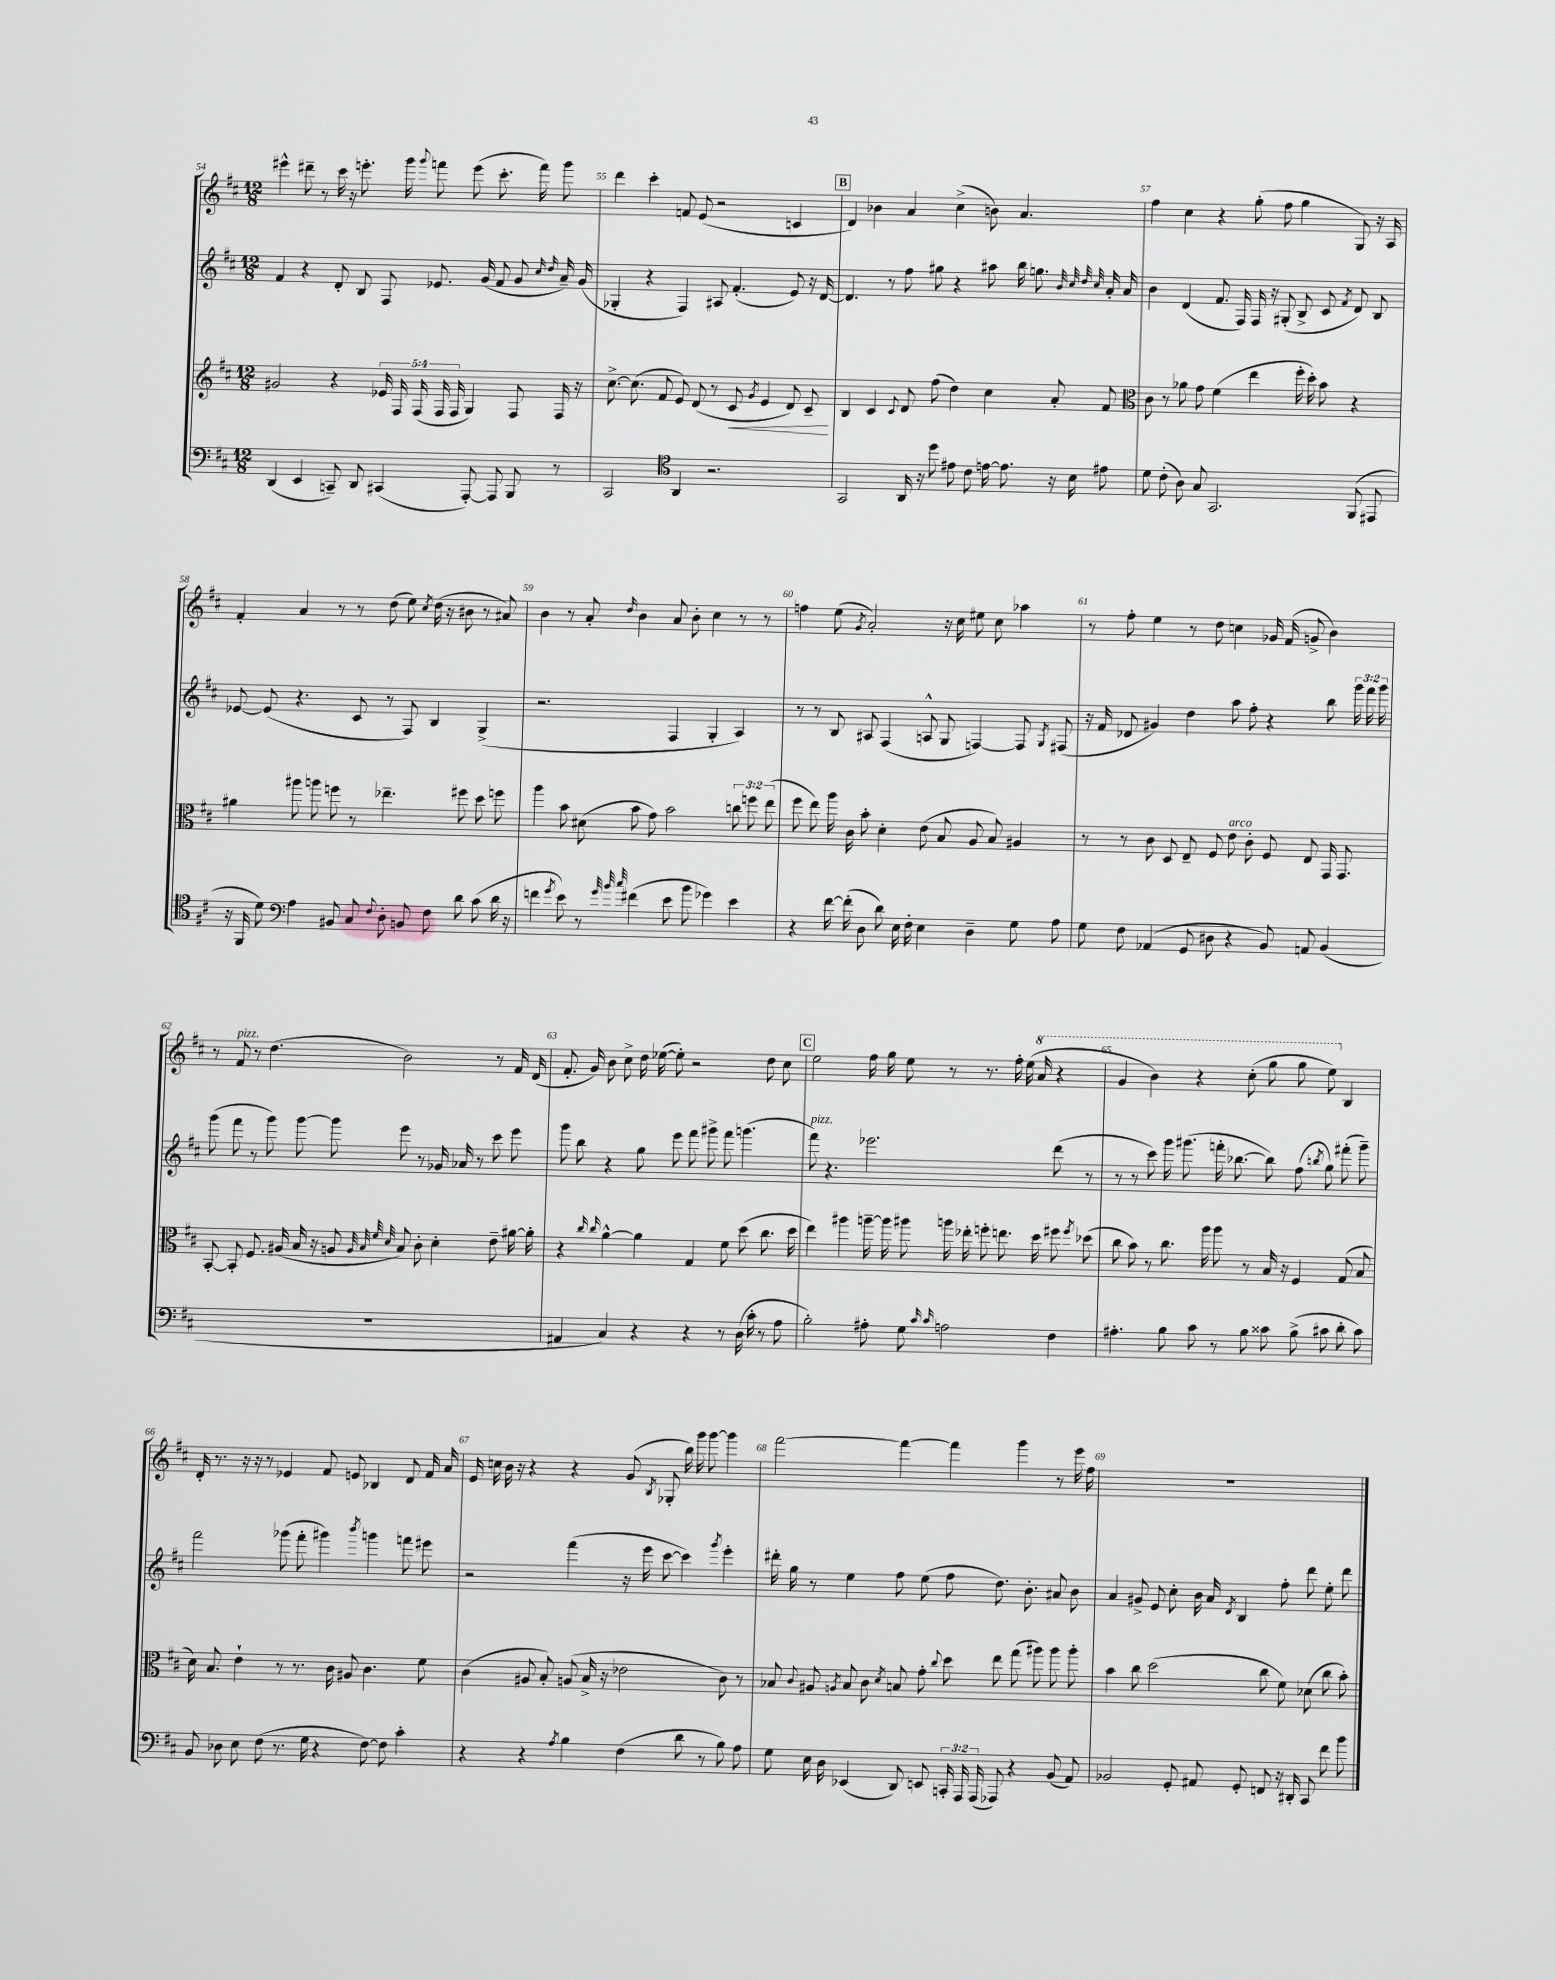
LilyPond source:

<<
\new StaffGroup <<
\new Staff = "s0" {
    \clef treble \key d \major \numericTimeSignature \time 12/8
    \autoBeamOff eis'''4-^ dis'''8-- r8 cis'''16 r16 e'''8.-. g'''16 \appoggiatura { g'''8 } f'''8 e'''8( cis'''8.-. f'''16) g'''8 |
    d'''4 cis'''4-. f'8 e'8( r2 c'4 |
    \mark \markup { \box "B" } d'4) bes'4 a'4 cis''4->( b'8) a'4. |
    fis''4 cis''4 r4 g''8-.( fis''8 g''4 g8) r16 a16 |
    fis'4-. a'4 r8 r8 d''8( e''8) \acciaccatura { cis''8 } d''16( r16 bis'8 r8 ais'8) |
    b'4 r8 a'8-. \grace { d''16 } b'4 a'8 b'8-. cis''4 r8 r8 |
    f''4 e''8( \acciaccatura { g'8 } a'2-.) r16 cis''16 eis''8 cis''8 aes''4 |
    r8 fis''8-. e''4 r8 d''8 c''4 ges'16 fis'16( g'8-> b'4) |
    r8 fis'8^\markup { \italic "pizz." } r8 d''4.( b'2) r8 fis'16 d'16( |
    fis'8.-. g'16) b'8 cis''8-> d''16 ees''16~( ees''8-.) r2 d''8 cis''8 |
    \mark \markup { \box "C" } e''2 fis''16 g''16 e''8 r8 r8. fis''16-. e''16( \ottava #1 a''16 r4 |
    g''4 b''4) r4 cis'''8-.( g'''8 g'''8 e'''8) \ottava #0 b4 |
    d'16-. r8. r16 r16 r8 ees'4 fis'8 e'8 bes4 d'8 fis'16 a'16 |
    e'16 c''16 b'16 r16 r4 r4 g'8( \acciaccatura { b8 } ges8-. b''16) g'''16 g'''8~ g'''4 |
    fis'''2~ fis'''4~ fis'''4 g'''4 r8 e'''16 fis''16 |
    R1. \bar "|." |
}
\new Staff = "s1" {
    \clef treble \key d \major \numericTimeSignature \time 12/8 \override Staff.TupletNumber.text = #tuplet-number::calc-fraction-text
    \autoBeamOff fis'4 r4 d'8-. b8 fis8 ees'8. g'16( fis'8 g'8 \grace { cis''16 d''16 } a'16--) g'16( |
    ges4-. r4 fis4) ais8 fis'4.-.( e'8) r16 d'16~ |
    \mark \markup { \box "B" } d'4. r8 fis''8 gis''8 r4 ais''8 b''16 g''8. \grace { b'32 cis''32 d''32 cis''32 } a'16-. a'16 |
    b'4 d'4( fis'8. fis16) fis16 r16 gis8-.( b8-> cis'8 \acciaccatura { fis'8 } d'8) b8 |
    ees'8~ ees'8( r4. cis'8 r8 fis8) b4 g4->( |
    r2. fis4 g4-. a4) |
    r8 r8 b8 ais8 fis4( a8-^ g8 f4~) f8 \acciaccatura { g8 } fis8( |
    r16 fis'16 des'8 gis'4) d''4 a''8 fis''8-. r4 b''8 \tuplet 3/2 { g'''16 fis'''16 g'''16 } |
    g'''8( fis'''8 r8 g'''8) g'''8~ g'''8 e'''8 r8 ges'16 aes'16 r8 cis'''8 e'''8 |
    g'''8 b''8 r4 g''8 e'''8 fis'''8 gis'''8-> fis'''8 g'''4.( |
    \mark \markup { \box "C" } fis'''8^\markup { \italic "pizz." }) r4. ees'''2. d'''8( r8 |
    r8 r8 cis'''8) g'''16 gis'''8.( f'''16-. bes''8.~ bes''8) fis''8( \acciaccatura { b''8 } g''8) fis'''8-.( gis'''8--) |
    fis'''2 ges'''8( fis'''8-. gis'''4) \acciaccatura { b'''8 } g'''4 f'''8 eis'''8 |
    r2 fis'''4( r16 e'''16 cis'''8~ cis'''4) \acciaccatura { g'''8 } e'''4-. |
    dis'''16-. g''16 r8 e''4 fis''8 e''8( fis''8 d''8.) b'8.-. ais'8 b'8 |
    a'4 gis'8-> e'8 cis''8-. b'16 a'16 \acciaccatura { d'8 } b4 fis''8-. d'''8 e''8-. d'''8 \bar "|." |
}
\new Staff = "s2" {
    \clef treble \key d \major \numericTimeSignature \time 12/8 \override Staff.TupletNumber.text = #tuplet-number::calc-fraction-text
    \autoBeamOff gis'2 r4 \tuplet 5/4 { ees'16 fis16 fis16( fis16 fis16 } g4) fis8 fis16 r16 |
    cis''8.~-> cis''8.( fis'8 e'8) d'8( r8 cis'8\< \acciaccatura { g'8 } e'4 d'8) cis'8--\! |
    \mark \markup { \box "B" } b4 cis'4 \appoggiatura { cis'8 } d'8 fis''8( d''4) cis''4 a'8-. fis'8 |
    \clef alto cis'8 r8 aes'8 g'8 fis'4( e''4 fis''16-. d''16-.) b'8 r4 |
    ais'4 ais''8 a''8 f''8 r8 ees''4.-- fis''8 d''8 f''8 |
    a''4 b'8 dis'8( b'8 g'8) b'2 \tuplet 3/2 { c''8 f''8 e''8( } |
    fis''8 e''8) a''16 cis'16 b'8-. d'4-. e'8( b8 a8 b8) ais4 |
    r8 r8 cis'8 d8 e8-- fis8 e'8^\markup { \italic "arco" } cis'8-. fis8 e8 g,16 g,8. |
    b,8~-. b,8-. fis8. ais16( b16 r16 a8 \grace { a32 b32 fis'32 d'32 } b8) cis'8-. d'4-. e'8-- ais'16~ ais'16-. |
    r4 \grace { cis''16 cis''16 } a'4~-^ a'4 g4 fis'8 d''8( cis''8. d''16 |
    \mark \markup { \box "C" } e''4) ais''4 a''16~-- a''16 ais''8 a''16 ees''16-. f''8-. e''8. d''16 fis''8 \acciaccatura { fis''8 } des''8( |
    cis''8 b'8) r8 cis''8. a''16 a''8 r8 b16 r16 fis4 g8( b8 |
    d'16) b8. e'4-! r8 r8. cis'16 ais8 cis'4. fis'8 |
    cis'4( ais8 b8-.) a8( b16-> r16 ees'2 cis'8) r8 |
    bes8 \appoggiatura { cis'8 } ais8 \acciaccatura { a8 } bes8 cis'8 \acciaccatura { d'8 } b8 g'8-. \appoggiatura { cis''8 } d''8 e''8 g''8( ais''8) ais''8 ais''8-. |
    b'4 cis''8 d''2( cis''8 fis'8) des'8( cis''8 b'8-.) \bar "|." |
}
\new Staff = "s3" {
    \clef bass \key d \major \numericTimeSignature \time 12/8 \override Staff.TupletNumber.text = #tuplet-number::calc-fraction-text
    \autoBeamOff d,4( e,4 c,8--) d,8 cis,4( a,,8~-.) a,,8 b,,8 r8 |
    cis,2 \clef tenor a,4 r2. |
    \mark \markup { \box "B" } g,2 a,16 r16 d''8 eis'8 cis'8 e'16~ e'8. r16 b16 eis'8 |
    d'8 cis'8-.( a8) g8 g,2. fis,8( eis,8 |
    r16 fis,16 d'8) \clef bass a4 bis,8 cis8 \appoggiatura { fis8 } d8-. b,8 fis8 d'8 cis'8( d'16 r16 |
    f'4 \acciaccatura { g'8 } e'8) r8 \grace { g'32 b'32 cis''32 } fis'4( e'8 b'8 ges'4) e'4 |
    r4 fis'16~ fis'16-.( d8 d'8) e16 fis16-. e4 d4-- g8 a8 |
    g8 fis8 aes,4( g,8 dis8 r4 b,8) a,8 b,4( |
    R1. |
    ais,4 cis4) r4 r4 r8 d16( cis'16-. r8 a8 |
    \mark \markup { \box "C" } b2-.) ais8-. g8 \grace { cis'16 cis'16 } a2 fis4 |
    ais4.-. b8 cis'8 r8 b8 cisis'8 b8->( cis'8 d'8-. cis'8) |
    b,8 des8 e8 fis8( r8. g16 r4 fis8~) fis8 cis'4-. |
    r4 r4 \acciaccatura { a8 } b4 fis4( d'8 r8 b8) a8 |
    g8 e16 d16 ees,4( d,8) e,8 \tuplet 3/2 { c,16-. a,,16 a,,16( } aes,,8) r4 b,8( a,8) |
    bes,2 g,8-. ais,8 g,8-. f,8 r16 dis,16-. cis,8 fis'8 b'8 \bar "|." |
}
>>
>>
\layout { \context { \Score currentBarNumber = #54 \override BarNumber.break-visibility = ##(#f #t #t) barNumberVisibility = #all-bar-numbers-visible } }
